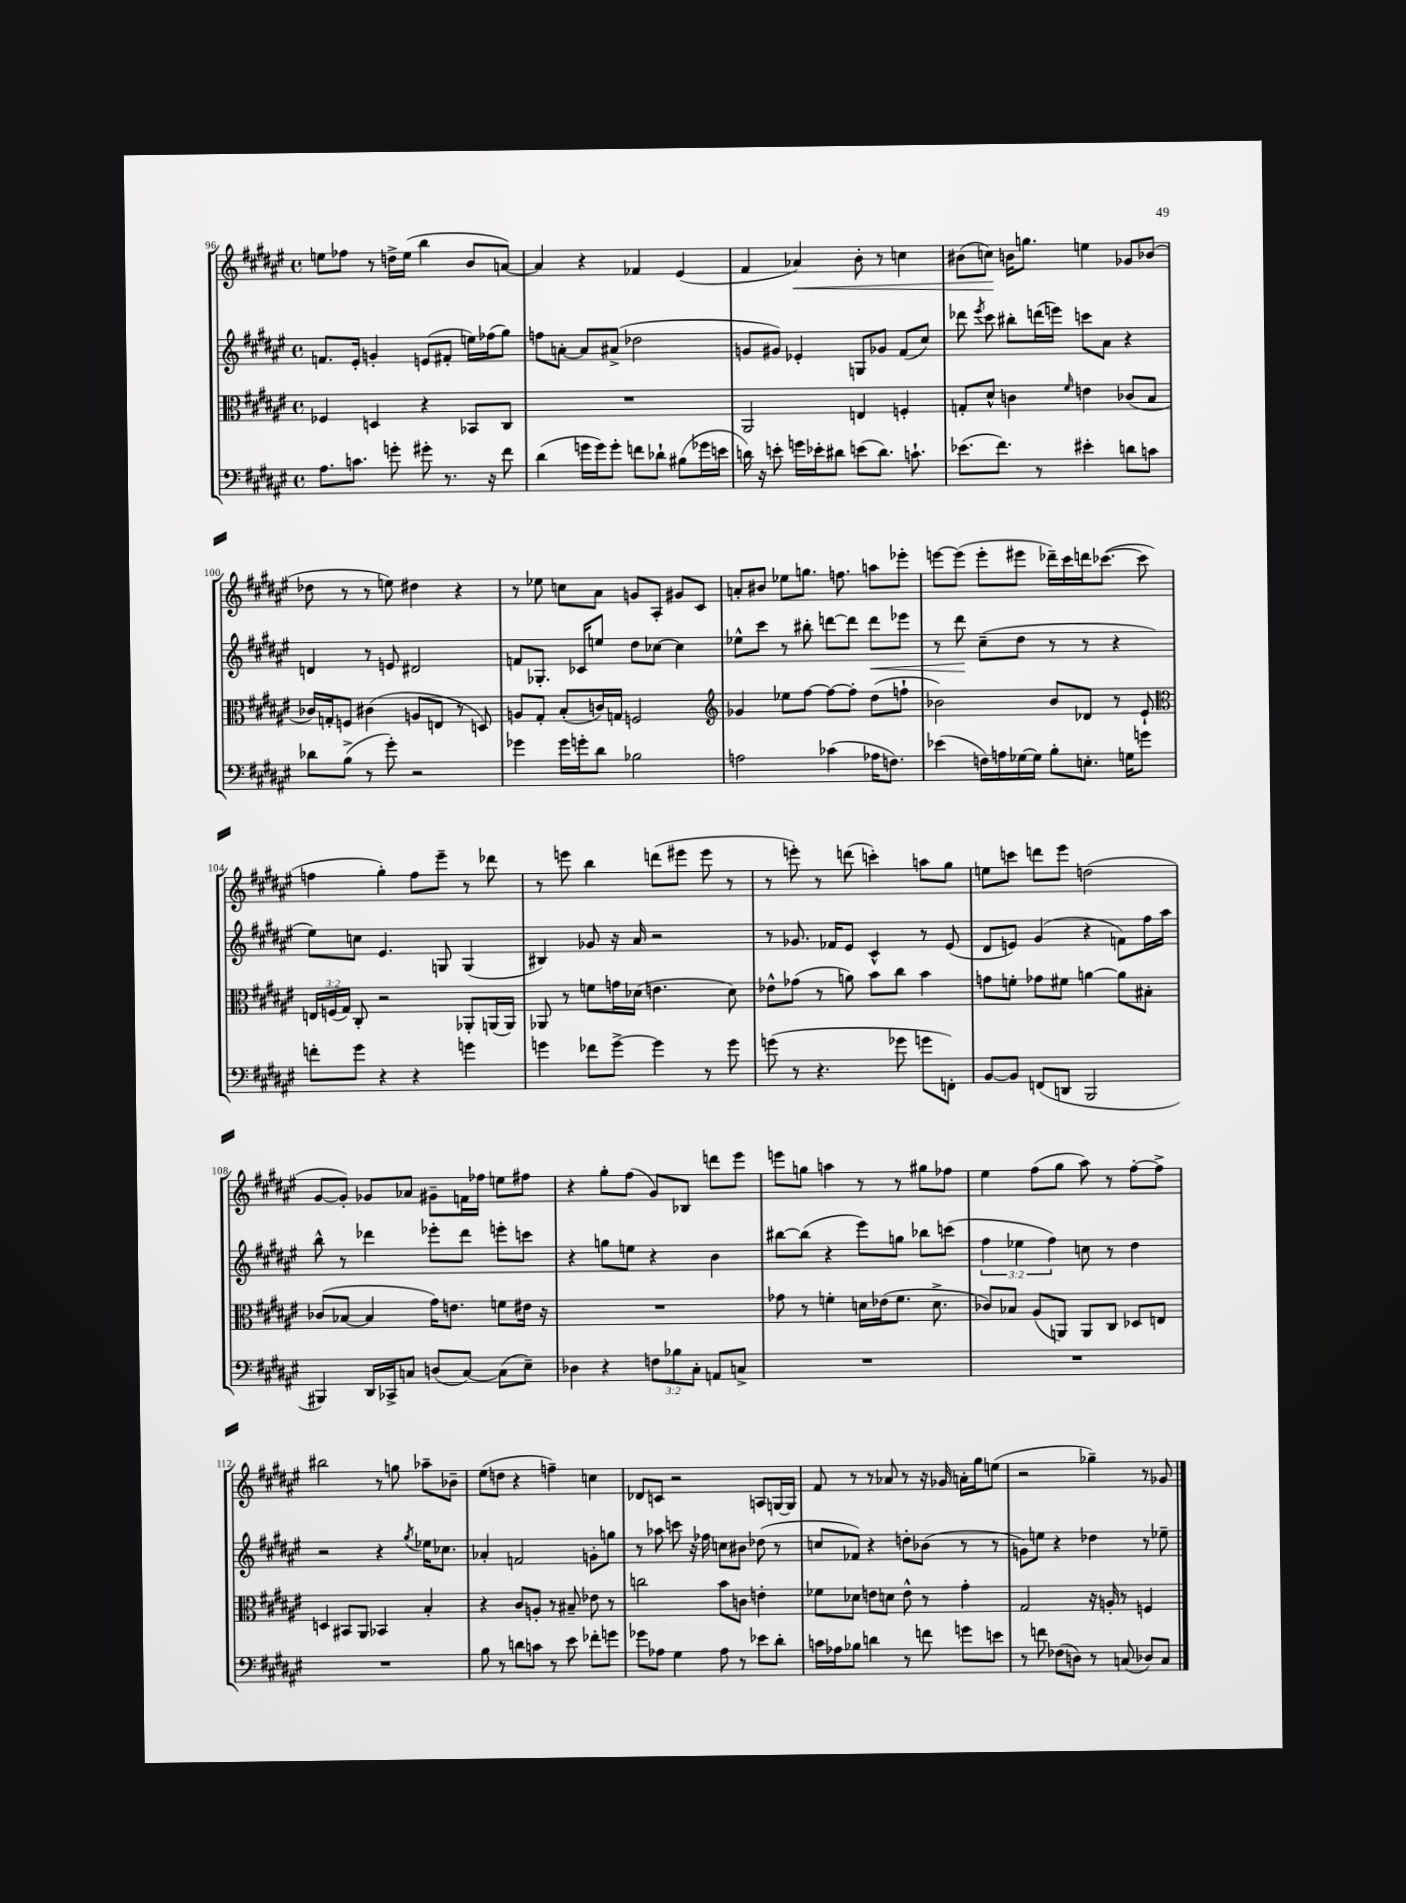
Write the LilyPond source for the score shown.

<<
\new StaffGroup <<
\new Staff = "s0" {
    \clef treble \key fis \major \defaultTimeSignature \time 4/4
    \autoBeamOff e''8[ fes''8] r8 d''16[-> e''16]( b''4 b'8[ a'8]~) |
    a'4 r4 fes'4 eis'4( |
    fis'4 aes'4\<) b'8-. r8 c''4 |
    bis'8[( c''8]\!) b'16[ g''8.] e''4 ges'8[ bes'8]( |
    des''8 r8 r8 e''8) dis''4 r4 |
    r8 ees''8 c''8[ ais'8] g'8[ ais8]-. gis'8[ cis'8] |
    a'8[-. bis'8] ees''8[ g''8.] f''8. a''8[ ees'''8]-. |
    e'''8[~ e'''8]( e'''8[-. eis'''8] des'''16[--) cis'''16 d'''16 ces'''8.]~( ces'''8 |
    f''4 gis''4-.) f''8[ eis'''8]-- r8 des'''8 |
    r8 e'''8 b''4 d'''8[( eis'''8] eis'''8 r8 |
    r8 e'''8-.) r8 d'''8( c'''4-.) a''8[ gis''8] |
    e''8[ c'''8] d'''8[ eis'''8] d''2( |
    gis'8[~ gis'8]-.) ges'8[ aes'8] gis'8[-- f'16 fes''16] e''8[ fis''8] |
    r4 gis''8[-. fis''8]( gis'8[) bes8] d'''8[ eis'''8] |
    e'''8[ g''8] a''4 r8 r8 gis''8[ fes''8] |
    eis''4 fis''8[( gis''8] ais''8) r8 fis''8[~-. fis''8]-> |
    bis''2 r8 g''8 aes''8[-- bes'8]-- |
    eis''8[( d''8] r4 f''4--) c''4 |
    des'8[ c'8] r2 a8[ g16~ g16] |
    fis'8 r8 r8 aes'8 r8 r16 ges'16 a'16[-. gis''16 e''8]( |
    r2 ges''4--) r8 ges'8 \bar "|." |
}
\new Staff = "s1" {
    \clef treble \key fis \major \defaultTimeSignature \time 4/4 \override Staff.TupletNumber.text = #tuplet-number::calc-fraction-text
    \autoBeamOff f'8.[ eis'16]-. g'4-. e'8[( fis'8]-. e''16[) fes''16( gis''8]) |
    f''8[ a'8]~-. a'8[ ais'8]->( des''2 |
    g'8[ gis'8]) ees'4-. g8[ ges'8] fis'8[( cis''8]) |
    des'''8 \acciaccatura { eis'''8 } cis'''8 bis''8[-. d'''16( e'''16]) c'''8[ ais'8] r4 |
    d'4 r8 e'8 dis'2 |
    f'8[ ges8.]-. ces'16[ e''8] dis''8[ ces''8]~ ces''4 |
    ees''8[-^ cis'''8] r8 bis''8-. d'''8[~ d'''8] d'''8[\< ees'''8] |
    r8 dis'''8\! cis''8[--( dis''8] r8 r8 r4 |
    eis''8[) c''8] eis'4. g8 g4( |
    bis4) ges'8 r16 ais'16 r2 |
    r8 ges'8. fes'16[ eis'8] cis'4-^ r8 eis'8( |
    dis'8[ e'8]) gis'4( r4 f'8[) fis''16 ais''16] |
    b''8-^ r8 des'''4 ees'''8[-. des'''8] e'''8[-. c'''8] |
    r4 g''8[ e''8] r4 b'4 |
    bis''8[~ bis''8]( r4 eis'''8[) g''8] bes''8[ c'''8]( |
    \tuplet 3/2 { fis''4 ees''4 fis''4) } c''8 r8 dis''4 |
    r2 r4 \acciaccatura { gis''8 } ees''16[ ces''8.] |
    aes'4-. f'2 g'8[-. g''8] |
    r8 aes''8 c'''8 r16 fes''16 c''8[ bis'8] des''8( r8 |
    c''8[ fes'8]) r4 d''8[-. bes'8]( r8 r8 |
    g'8[) e''8] r4 des''4 r8 ees''8-- \bar "|." |
}
\new Staff = "s2" {
    \clef alto \key fis \major \defaultTimeSignature \time 4/4 \override Staff.TupletNumber.text = #tuplet-number::calc-fraction-text
    \autoBeamOff fes4 d4 r4 bes,8[ cis8] |
    R1 |
    ais,2 e4 f4-. |
    g8[-. dis'8]-^ c'4 \grace { fis'16 } e'4 ces'8[( b8] |
    ces'16[) g16-. f8] cis'4( a8[ e8] r8 d8) |
    a8[ gis8]-. b8[-.( c'16) g16] f2 |
    \clef treble ges'4 ees''8[ fis''8]~ fis''8[~ fis''8]-. dis''8[( f''8]-! |
    bes'2) bes'8[ des'8] r8 eis'8-! |
    \clef alto \tuplet 3/2 { e16[ f16( gis16]) } cis8-. r2 aes,8[-. a,16( a,16]) |
    aes,8 r8 f'8[ g'16 des'16]( e'4. des'8) |
    ees'8[-^ ges'8]( r8 a'8) b'8[ cis''8] b'4 |
    g'8[ f'8]-. ges'8[ fis'8] a'4~ a'8[ bis8]-. |
    ces'8[( bes8]~ bes4 gis'16[) e'8.] f'8[ eis'16] r16 |
    R1 |
    ges'8 r8 f'4-. d'16[ ees'16( f'8.] d'8.-> |
    ces'8[) bes8] ais8[( a,8]) a,8[ cis8] des8[ e8] |
    d4 bis,8[ ais,8] bes,4 b4-. |
    r4 cis'8[ a8]-. r8 bis8-- ees'8 r8 |
    c''2 b'8[ c'8] e'4-. |
    fes'8[ des'8] e'8[ d'8] e'8-^ r8 gis'4-. |
    gis2 r16 a16-. r8 f4 \bar "|." |
}
\new Staff = "s3" {
    \clef bass \key fis \major \defaultTimeSignature \time 4/4 \override Staff.TupletNumber.text = #tuplet-number::calc-fraction-text
    \autoBeamOff ais8.[ c'8.] g'8-. gis'8-. r8. r16 fis'8 |
    dis'4( g'16[ g'16) g'8]-. f'8[ des'8]-! bis8[( ges'16 e'16] |
    d'16) r16 e'8-. g'16[ ees'16-. dis'8] e'8[( dis'8.]) c'8.-! |
    ees'8.[( fis'8.]) r8 eis'4-. d'8[ c'8] |
    des'8[ b8]->( r8 gis'8-.) r2 |
    ges'4 ges'16[ g'16-. dis'8] bes2 |
    a2 ces'4( aes16[ f8.]) |
    ees'4( f16[) a16 ges16~ ges16] b8[-. e8.]-. g16[ g'8] |
    f'8[-. gis'8] r4 r4 g'4 |
    g'4 fes'8[ g'8]~-> g'4 r8 g'8 |
    g'8( r8 r4. ges'8 g'8[ f,8]-.) |
    b,8[~ b,8] f,8[( d,8] b,,2 |
    bis,,4) dis,16[ ces,16-> c8] d8[( c8]~) c8[( eis8]--) |
    des4 r4 \tuplet 3/2 { f8[ bes8 cis8]-. } a,8[ c8]-> |
    R1 |
    R1 |
    R1 |
    b8 r8 d'8[ c'8] r8 eis'8 fes'8[-. g'8] |
    ges'8[ aes8] gis4 aes8 r8 ees'8[ dis'8]-. |
    c'16[ aes16 bes8] d'4 r8 f'8 g'8[ e'8] |
    r8 f'8 fes8[( d8]) r8 c8( des8[) c8] \bar "|." |
}
>>
>>
\layout { \context { \Score currentBarNumber = #96 } }
